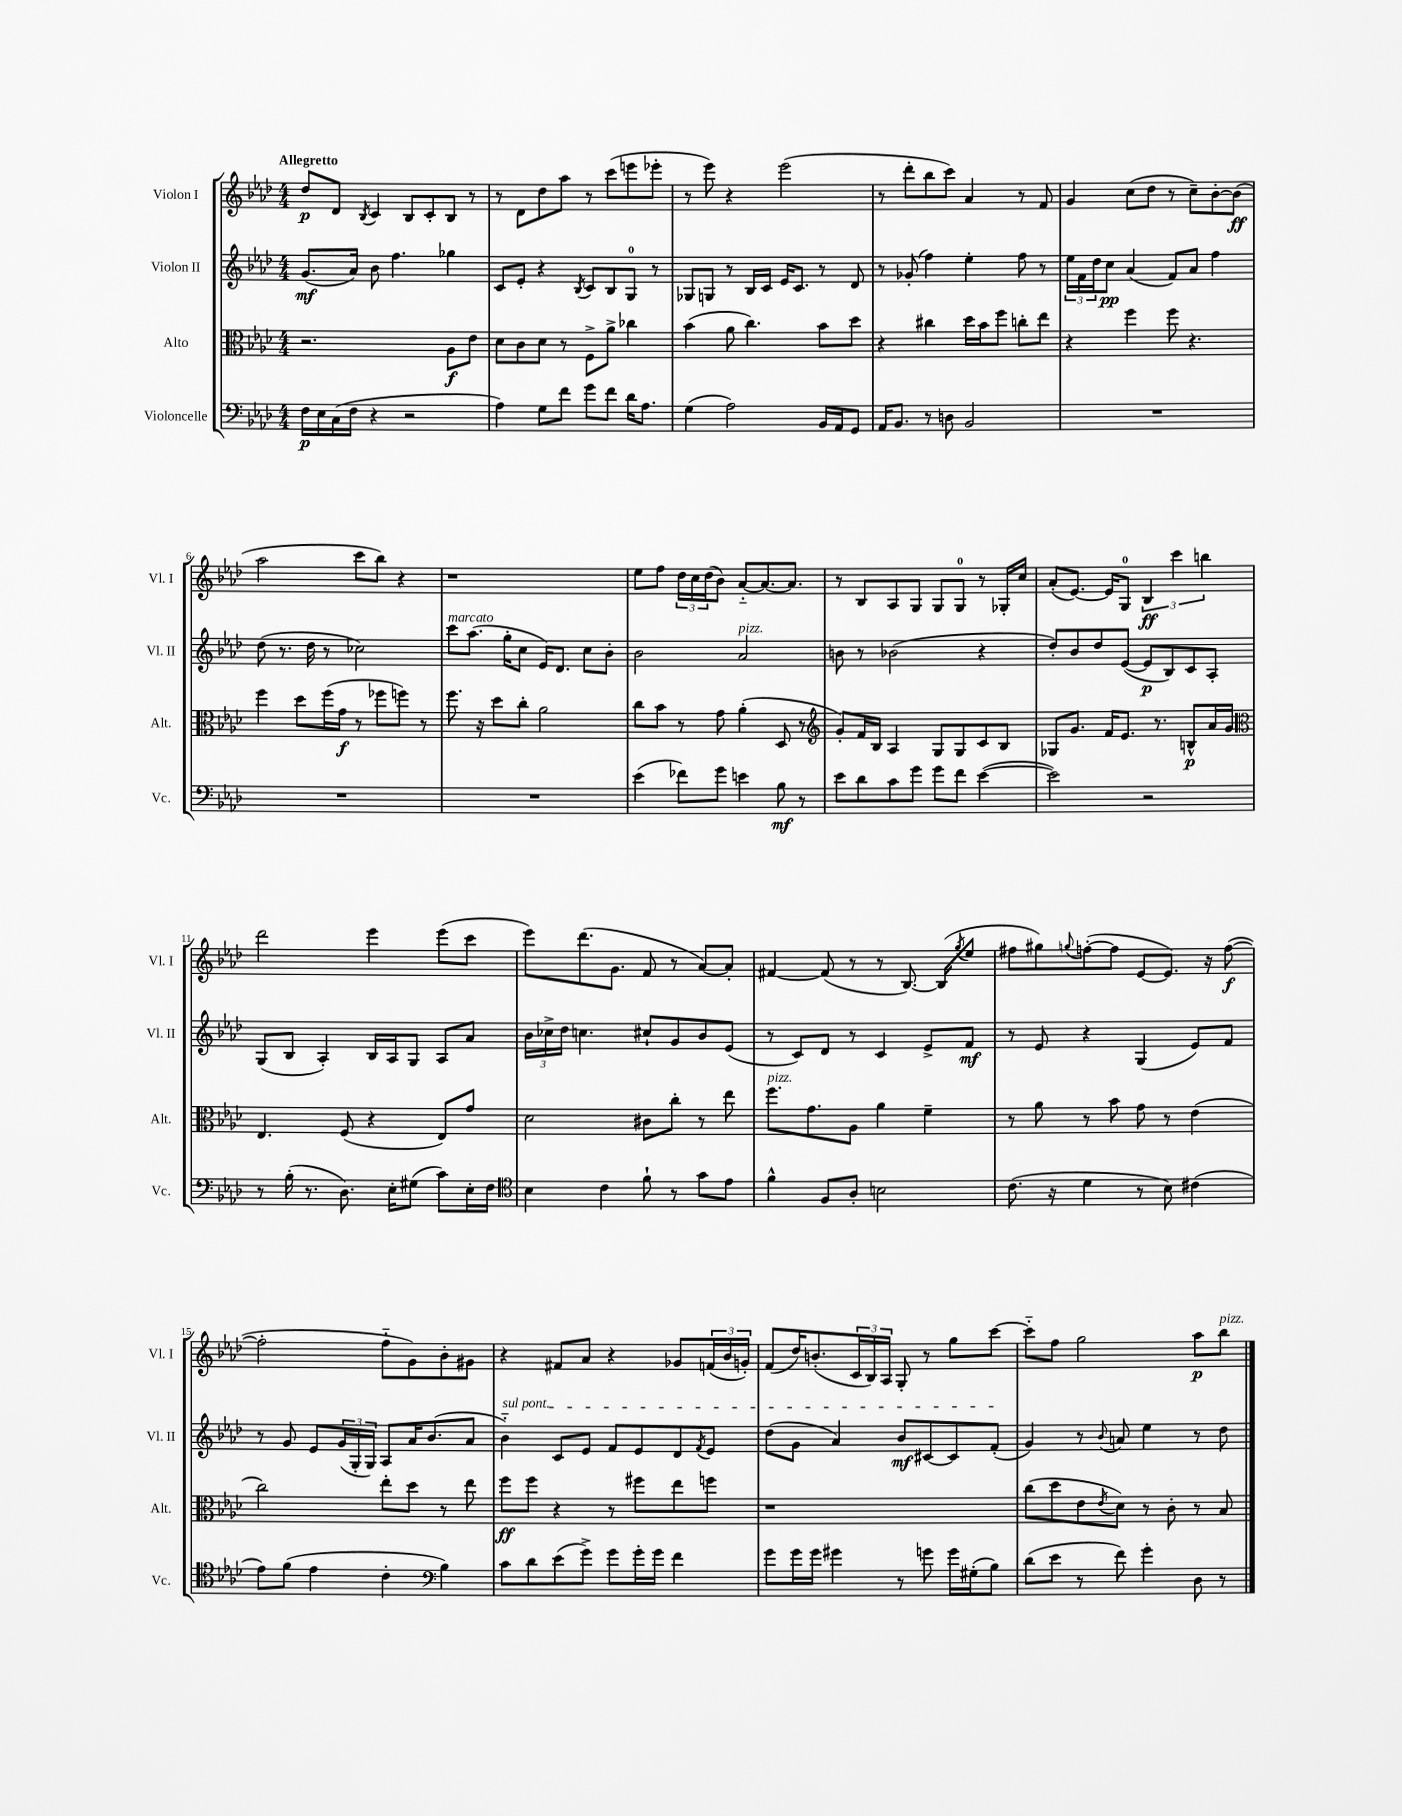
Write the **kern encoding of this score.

**kern	**dynam	**kern	**dynam	**kern	**dynam	**kern	**dynam
*part4	*part4	*part3	*part3	*part2	*part2	*part1	*part1
*staff4	*staff4	*staff3	*staff3	*staff2	*staff2	*staff1	*staff1
*I"Violoncelle	*	*I"Alto	*	*I"Violon II	*	*I"Violon I	*
*I'Vc.	*	*I'Alt.	*	*I'Vl. II	*	*I'Vl. I	*
*clefF4	*	*clefC3	*	*clefG2	*	*clefG2	*
*k[b-e-a-d-]	*	*k[b-e-a-d-]	*	*k[b-e-a-d-]	*	*k[b-e-a-d-]	*
*M4/4	*	*M4/4	*	*M4/4	*	*M4/4	*
=1	=1	=1	=1	=1	=1	=1	=1
!	!	!	!	!	!	!LO:TX:a:B:t=Allegretto	!
16F\LL	p	2.r	.	(8.g/L	mf	8dd-/L	p
16E-\	.	.	.	.	.	.	.
(16C\	.	.	.	.	.	8d-/J	.
16F\JJ	.	.	.	16a-/Jk)	.	.	.
.	.	.	.	.	.	8qB-/	.
4r	.	.	.	8b-\	.	4c/	.
.	.	.	.	4.ff\	.	.	.
2r	.	.	.	.	.	8B-/L	.
.	.	.	.	.	.	8c'/	.
.	.	8A-\L	f	4gg-X\	.	8B-/J	.
.	.	8e-\J	.	.	.	8r	.
=2	=2	=2	=2	=2	=2	=2	=2
4A-\)	.	8d-\L	.	8c/L	.	8r	.
.	.	8c\	.	8e-'/J	.	8d-\L	.
8G\L	.	8d-\J	.	4r	.	8dd-\	.
8f\J	.	8r	.	.	.	8aa-\J	.
.	.	.	.	8qB-/	.	.	.
8g\L	.	8F^\L	.	8c/L	.	8r	.
8f\J	.	8a-^\J	.	8B-/	.	(8ccc\L	.
16d-\KL	.	4cc-X\	.	8G/J	.	8eeen\	.
8.A-\J	.	.	.	.	.	.	.
.	.	.	.	8r	.	8eee-X'\J	.
=3	=3	=3	=3	=3	=3	=3	=3
(4G\	.	(4b-\	.	8G-X/L	.	8r	.
.	.	.	.	8Gn/J	.	8eee-\)	.
2A-\)	.	8a-\	.	8r	.	4r	.
.	.	4.cc\)	.	16B-/LL	.	.	.
.	.	.	.	16c/JJ	.	.	.
.	.	.	.	16e-/KL	.	(2eee-\	.
.	.	.	.	8.c/J	.	.	.
16BB-/LL	.	8b-\L	.	8r	.	.	.
16AA-/J	.	.	.	.	.	.	.
8GG/J	.	8dd-\J	.	8d-/	.	.	.
=4	=4	=4	=4	=4	=4	=4	=4
16AA-/KL	.	4r	.	8r	.	8r	.
8.BB-/J	.	.	.	.	.	.	.
.	.	.	.	(8g-X'/	.	8ddd-'\L	.
8r	.	4cc#X\	.	4ff\)	.	8bb-\	.
8Dn\	.	.	.	.	.	8ccc\J)	.
2BB-/	.	16dd-\LL	.	4ee-'\	.	4a-/	.
.	.	16b-\J	.	.	.	.	.
.	.	8ff\J	.	.	.	.	.
.	.	8ccn'\L	.	8ff\	.	8r	.
.	.	8ee-\J	.	8r	.	8f/	.
=5	=5	=5	=5	=5	=5	=5	=5
1r	.	4r	.	24ee-\LL	.	4g/	.
.	.	.	.	24f\	.	.	.
.	.	.	.	24dd-\J	.	.	.
.	.	.	.	8cc\J	pp	.	.
.	.	4ff\	.	(4a-/	.	(8cc\L	.
.	.	.	.	.	.	8dd-\J	.
.	.	8ff\	.	8f/L)	.	8r	.
.	.	4.r	.	8a-/J	.	8cc~\L)	.
.	.	.	.	4ff\	.	[8b-'\	.
.	.	.	.	.	.	(8b-\J]	ff
!!LO:LB:g=z
=6	=6	=6	=6	=6	=6	=6	=6
1r	.	4ff\	.	(8dd-\	.	2aa-\	.
.	.	.	.	8.r	.	.	.
.	.	8dd-\L	.	.	.	.	.
.	.	.	.	16dd-\	.	.	.
.	.	(16ff\L	.	8r	.	.	.
.	.	16g\JJ	f	.	.	.	.
.	.	8r	.	2cc-X\)	.	8ccc\L	.
.	.	8ff-X\L	.	.	.	8bb-\J)	.
.	.	8ffn\J)	.	.	.	4r	.
.	.	8r	.	.	.	.	.
=7	=7	=7	=7	=7	=7	=7	=7
!	!	!	!	!LO:TX:a:i:t=marcato	!	!	!
1r	.	8.ff\	.	8ccc\L	.	1r	.
.	.	.	.	(8.aa-\J	.	.	.
.	.	16r	.	.	.	.	.
.	.	8dd-\L	.	.	.	.	.
.	.	.	.	16gg'\KL	.	.	.
.	.	8cc'\J	.	8cc\J	.	.	.
.	.	2a-\	.	16e-/KL)	.	.	.
.	.	.	.	8.d-/J	.	.	.
.	.	.	.	8cc\L	.	.	.
.	.	.	.	8b-'\J	.	.	.
=8	=8	=8	=8	=8	=8	=8	=8
(4e-\	.	8cc\L	.	2b-\	.	8ee-\L	.
.	.	8b-\J	.	.	.	8ff\J	.
8f-X\L)	.	8r	.	.	.	24dd-\LL	.
.	.	.	.	.	.	24cc\	.
.	.	.	.	.	.	(24dd-\J	.
8g\J	.	8g\	.	.	.	8b-\J)	.
!	!	!	!	!LO:TX:a:i:t=pizz.	!	!	!
4en\	.	(4a-'\	.	2a-/	.	[8a-/L	.
.	.	.	.	.	.	8.a-/_	.
8B-\	mf	8D-/	.	.	.	.	.
.	.	.	.	.	.	8.a-/J]	.
8r	.	8r	.	.	.	.	.
=9	=9	=9	=9	=9	=9	=9	=9
*	*	*clefG2	*	*	*	*	*
8e-\L	.	8g'/L)	.	8bn\	.	8r	.
8d-\	.	16f/L	.	8r	.	8B-/L	.
.	.	16B-/JJ	.	.	.	.	.
8c\	.	4A-/	.	(2b-X\	.	8A-/	.
8g\J	.	.	.	.	.	8G/J	.
8g\L	.	8G/L	.	.	.	8G/L	.
8f\J	.	8G/	.	.	.	8G/J	.
([4e-\	.	8c/	.	4r	.	8r	.
.	.	8B-/J	.	.	.	16G-X'/LL	.
.	.	.	.	.	.	16cc/JJ	.
=10	=10	=10	=10	=10	=10	=10	=10
2e-\])	.	8G-X/L	.	8dd-'/L)	.	(8a-'/L	.
.	.	8.g/J	.	8b-/	.	[8.e-/J)	.
.	.	.	.	8dd-/	.	.	.
.	.	16f/KL	.	.	.	16e-/KL]	.
.	.	8.e-/J	.	([8e-/J	.	8G/J	.
2r	.	.	.	8e-/L]	p	6B-/	ff
.	.	8.r	.	.	.	.	.
.	.	.	.	8B-/)	.	.	.
.	.	.	.	.	.	6ccc\	.
.	.	8Bn^^/L	p	8c/	.	.	.
.	.	.	.	.	.	6bbn\	.
.	.	16a-/L	.	8A-'/J	.	.	.
.	.	16g/JJ	.	.	.	.	.
!!LO:LB:g=z
=11	=11	=11	=11	=11	=11	=11	=11
*	*	*clefC3	*	*	*	*	*
8r	.	4.E-/	.	(8G/L	.	2ddd-\	.
(16B-'\	.	.	.	8B-/J	.	.	.
8.r	.	.	.	.	.	.	.
.	.	.	.	4A-'/)	.	.	.
8.D-\)	.	(8F/	.	.	.	.	.
.	.	4r	.	16B-/LL	.	4eee-\	.
16E-'\KL	.	.	.	16A-/J	.	.	.
(8G#X\J	.	.	.	8G/J	.	.	.
8c\L)	.	8E-/L)	.	8A-/L	.	(8eee-\L	.
16E-'\L	.	8g/J	.	8a-/J	.	8ccc\J	.
16F\JJ	.	.	.	.	.	.	.
=12	=12	=12	=12	=12	=12	=12	=12
*clefC4	*	*	*	*	*	*	*
4B-\	.	2d-\	.	24b-\LL	.	8eee-\L)	.
.	.	.	.	24cc-X^\	.	.	.
.	.	.	.	24dd-\JJ	.	.	.
.	.	.	.	4.ccn\	.	(8.ddd-\	.
4c\	.	.	.	.	.	.	.
.	.	.	.	.	.	8.g\J	.
8f`\	.	8c#X\L	.	8cc#X`/L	.	8f/	.
8r	.	8cc'\J	.	8g/	.	8r	.
8g\L	.	8r	.	8b-/	.	[8a-/L)	.
8e-\J	.	8ee-\	.	(8e-/J	.	8a-'/J]	.
=13	=13	=13	=13	=13	=13	=13	=13
!	!	!LO:TX:a:i:t=pizz.	!	!	!	!	!
4f^^\	.	8.ff\L	.	8r	.	[4f#X/	.
.	.	.	.	8c/L)	.	.	.
.	.	8.g\	.	.	.	.	.
8F/L	.	.	.	8d-/J	.	(8f#/]	.
8A-'/J	.	8A-\J	.	8r	.	8r	.
2Bn\	.	4a-\	.	4c/	.	8r	.
.	.	.	.	.	.	[8.B-/)	.
.	.	4f~\	.	8e-^/L	.	.	.
.	.	.	.	.	.	(16B-/KL]	.
.	.	.	.	.	.	8qgg/	.
.	.	.	.	8f/J	mf	8ee-/J	.
=14	=14	=14	=14	=14	=14	=14	=14
(8.c\	.	8r	.	8r	.	8ff#X\L	.
.	.	8a-\	.	8e-/	.	8gg#X\)	.
16r	.	.	.	.	.	.	.
.	.	.	.	.	.	8qqggn/	.
4d-\	.	8r	.	4r	.	([8ffn'\	.
.	.	8b-\	.	.	.	8ff\J]	.
8r	.	8g\	.	(4G/	.	[8e-/L	.
8B-\)	.	8r	.	.	.	8.e-/J])	.
(4c#X\	.	(4e-\	.	8e-/L)	.	.	.
.	.	.	.	.	.	16r	.
.	.	.	.	8f/J	.	([8ff\	f
!!LO:LB:g=z
=15	=15	=15	=15	=15	=15	=15	=15
8e-\L)	.	2cc\)	.	8r	.	2ff'\]	.
(8f\J	.	.	.	8g/	.	.	.
4e-\	.	.	.	8e-/L	.	.	.
.	.	.	.	(24g/L	.	.	.
.	.	.	.	24G'/	.	.	.
.	.	.	.	24G/JJ)	.	.	.
4c'\	.	8ee-'\L	.	8A-/L	.	8ff\L	.
.	.	8dd-\J	.	16a-/K	.	8g\)	.
.	.	.	.	(8.b-/	.	.	.
*clefF4	*	*	*	*	*	*	*
4B-\)	.	8r	.	.	.	8b-'\	.
.	.	8ee-\	.	8a-/J	.	8g#X\J	.
=16	=16	=16	=16	=16	=16	=16	=16
!	!	!	!	!LO:TX:a:i:t=sul pont.	!	!	!
8c\L	.	8ff\L	ff	4b-\)	.	4r	.
8d-\	.	8ff\J	.	.	.	.	.
(8e-\	.	4r	.	8c/L	.	8f#X/L	.
8g^\J)	.	.	.	8e-/J	.	8a-/J	.
8g\L	.	8r	.	8f/L	.	4r	.
16g'\L	.	8ff#X\L	.	8e-/	.	.	.
16g\JJ	.	.	.	.	.	.	.
4f\	.	8ee-\	.	8d-/	.	8g-X/L	.
.	.	.	.	8qf/	.	.	.
.	.	8ffn\J	.	8e-/J	.	(24fn/L	.
.	.	.	.	.	.	24b-/	.
.	.	.	.	.	.	24gn'/JJ)	.
=17	=17	=17	=17	=17	=17	=17	=17
8g\L	.	1r	.	(8dd-\L	.	(8f/L	.
16g\L	.	.	.	8g\J	.	16dd-/K)	.
16g\JJ	.	.	.	.	.	(8.bn'/	.
4g#X\	.	.	.	4a-/)	.	.	.
.	.	.	.	.	.	24c/L	.
.	.	.	.	.	.	24B-/)	.
.	.	.	.	.	.	24A-/JJ	.
8r	.	.	.	8b-/L	mf	8G'/	.
8gn\	.	.	.	[8c#X/	.	8r	.
16g\LL	.	.	.	8c#/]	.	8gg\L	.
(16G#X'\J	.	.	.	.	.	.	.
8B-\J)	.	.	.	(8f'/J	.	[8ccc\J	.
=18	=18	=18	=18	=18	=18	=18	=18
(8d-\L	.	(8cc\L	.	4g/)	.	8ccc\L]	.
8e-\J	.	8dd-\	.	.	.	8ff\J	.
8r	.	8e-\	.	8r	.	2gg\	.
.	.	8qe-/	.	8qqb-/	.	.	.
8f\)	.	8d-\J)	.	8an/	.	.	.
4g'\	.	8r	.	4ee-\	.	.	.
.	.	8c'\	.	.	.	.	.
8D-\	.	8r	.	8r	.	8aa-\L	p
!	!	!	!	!	!	!LO:TX:a:i:t=pizz.	!
8r	.	8B-/	.	8dd-\	.	8bb-\J	.
==	==	==	==	==	==	==	==
*-	*-	*-	*-	*-	*-	*-	*-
